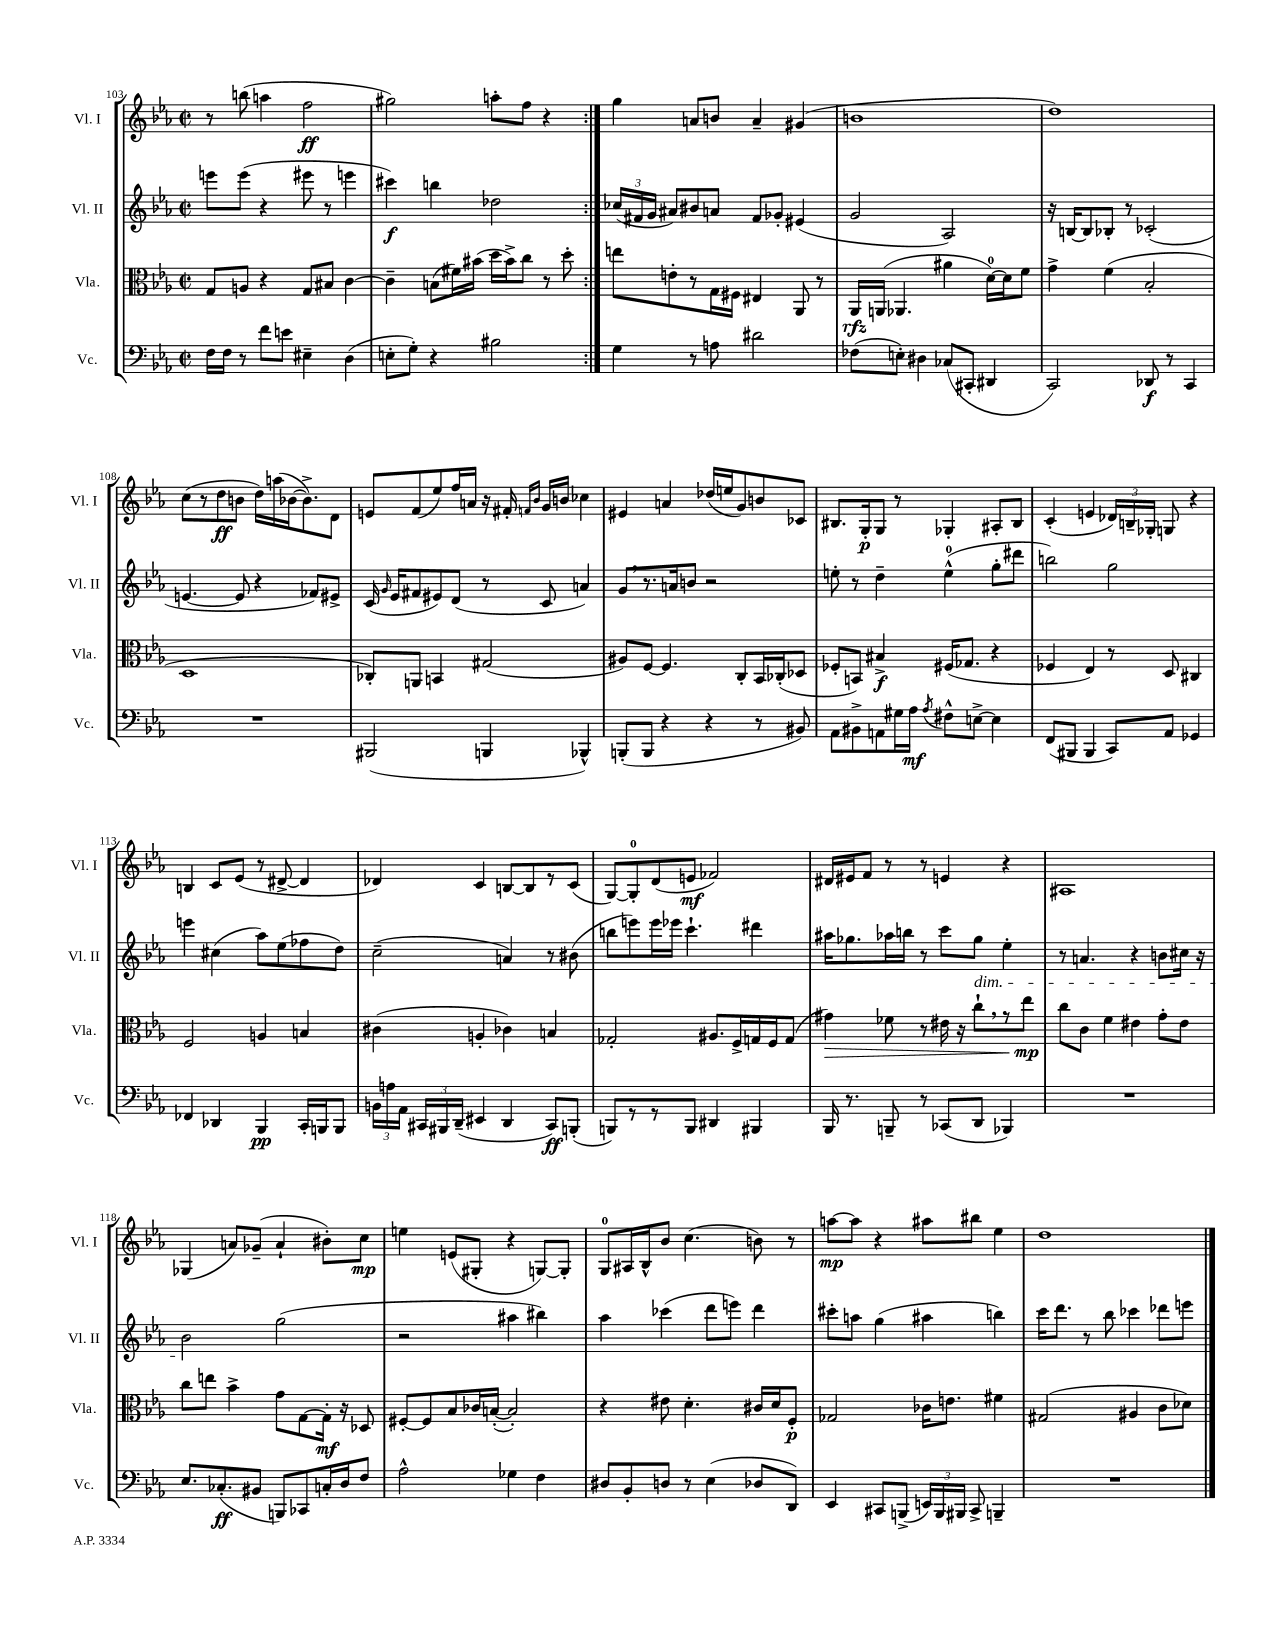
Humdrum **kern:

**kern	**dynam	**kern	**dynam	**kern	**dynam	**kern	**dynam
*part4	*part4	*part3	*part3	*part2	*part2	*part1	*part1
*staff4	*staff4	*staff3	*staff3	*staff2	*staff2	*staff1	*staff1
*I"Vc.	*	*I"Vla.	*	*I"Vl. II	*	*I"Vl. I	*
*I'Vc.	*	*I'Vla.	*	*I'Vl. II	*	*I'Vl. I	*
*clefF4	*	*clefC3	*	*clefG2	*	*clefG2	*
*k[b-e-a-]	*	*k[b-e-a-]	*	*k[b-e-a-]	*	*k[b-e-a-]	*
*M2/2	*	*M2/2	*	*M2/2	*	*M2/2	*
*met(c|)	*	*met(c|)	*	*met(c|)	*	*met(c|)	*
=103	=103	=103	=103	=103	=103	=103	=103
16F\LL	.	8G/L	.	8eeen\L	.	8r	.
16F\JJ	.	.	.	.	.	.	.
8r	.	8An/J	.	(8eee\J	.	(8bbn\	.
8f\L	.	4r	.	4r	.	4aan\	.
8en\J	.	.	.	.	.	.	.
4E#X~\	.	8G/L	.	8eee#X\	.	2ff\	ff
.	.	8B#X/J	.	8r	.	.	.
(4D\	.	[4c\	.	4eeen\	.	.	.
=104	=104	=104	=104	=104	=104	=104	=104
8En'\L	.	4c~\]	.	4ccc#X\)	f	2gg#X\)	.
8G'\J)	.	.	.	.	.	.	.
4r	.	(8Bn\L	.	4bbn\	.	.	.
.	.	16f#X\L)	.	.	.	.	.
.	.	(16b#X\JJ	.	.	.	.	.
2B#X\	.	16dd\LL	.	2dd-X\	.	8aan'\L	.
.	.	16b#^\J)	.	.	.	.	.
.	.	8cc\J	.	.	.	8ff\J	.
.	.	8r	.	.	.	4r	.
.	.	8dd'\	.	.	.	.	.
=105:|!	=105:|!	=105:|!	=105:|!	=105:|!	=105:|!	=105:|!	=105:|!
4G\	.	8een\L	.	(24cc-X/LL	.	4gg\	.
.	.	.	.	24f#X/	.	.	.
.	.	.	.	24g/JJ	.	.	.
.	.	8en'\	.	8a#X/L)	.	.	.
8r	.	8r	.	8b#X/	.	8an/L	.
8An\	.	16G\L	.	8an/J	.	8bn/J	.
.	.	16F#X\JJ	.	.	.	.	.
2d#X\	.	4E#X/	.	8f#/L	.	4a~/	.
.	.	.	.	8g-X'/J	.	.	.
.	.	8AA-/	.	(4e#X/	.	(4g#X/	.
.	.	8r	.	.	.	.	.
=106	=106	=106	=106	=106	=106	=106	=106
(8F-X\L	.	16AA-/LL	rfz	2g/	.	1bn	.
.	.	(16AAn/JJ	.	.	.	.	.
8En'\J)	.	4.AA-X/	.	.	.	.	.
4D#X\	.	.	.	.	.	.	.
(8C-X/L	.	4a#X\	.	2A-/)	.	.	.
8CC#X'/J	.	.	.	.	.	.	.
4DD#X/	.	[16d\LL)	.	.	.	.	.
.	.	16d\J]	.	.	.	.	.
.	.	8f\J	.	.	.	.	.
=107	=107	=107	=107	=107	=107	=107	=107
2CC/)	.	4g^\	.	16r	.	1dd)	.
.	.	.	.	[16Bn/KL	.	.	.
.	.	.	.	8B/]	.	.	.
.	.	(4f\	.	8B-X'/J	.	.	.
.	.	.	.	8r	.	.	.
8DD-X/	f	2B-'/	.	(2c-X'/	.	.	.
8r	.	.	.	.	.	.	.
4CC/	.	.	.	.	.	.	.
!!LO:LB:g=z
=108	=108	=108	=108	=108	=108	=108	=108
1r	.	1D	.	[4.en/	.	(8cc\L	.
.	.	.	.	.	.	8r	.
.	.	.	.	.	.	8dd\	ff
.	.	.	.	8e/]	.	8bn\J	.
.	.	.	.	4r	.	16dd\LL)	.
.	.	.	.	.	.	(16aan\	.
.	.	.	.	.	.	[16b-X\J	.
.	.	.	.	.	.	8.b-^\])	.
.	.	.	.	8f-X/L)	.	.	.
.	.	.	.	8e#X^/J	.	8d\J	.
=109	=109	=109	=109	=109	=109	=109	=109
(2BBB#X/	.	8C-X'/L)	.	(16c/	.	8en/L	.
.	.	.	.	16qqg/	.	.	.
.	.	.	.	16e-/KL	.	.	.
.	.	8AAn/J	.	8f#X/	.	(8f/	.
.	.	4BBn/	.	8e#X/)	.	8ee-/)	.
.	.	.	.	(8d/J	.	16ff/L	.
.	.	.	.	.	.	16an/JJ	.
4BBBn/	.	(2G#X/	.	8r	.	16r	.
.	.	.	.	.	.	16f#X'/	.
.	.	.	.	.	.	16qqfn/LL	.
.	.	.	.	.	.	16qqb-/JJ	.
.	.	.	.	8c/	.	16g/LL	.
.	.	.	.	.	.	16bn/JJ	.
4BBB-X^^/)	.	.	.	4an/)	.	4cc-X\	.
=110	=110	=110	=110	=110	=110	=110	=110
(8BBBn'/L	.	8A#X/L)	.	8g,/L	.	4e#X/	.
8BBB/J	.	[8F/J	.	8.r	.	.	.
4r	.	4.F/]	.	.	.	4an/	.
.	.	.	.	16an/k	.	.	.
.	.	.	.	8bn/J	.	.	.
4r	.	.	.	2r	.	(16dd-X/LL	.
.	.	.	.	.	.	16een/J	.
.	.	8C'/L	.	.	.	8g/)	.
8r	.	16BB-/L	.	.	.	8bn/	.
.	.	(16C-X'/J	.	.	.	.	.
8BB#X/)	.	8D-X/J	.	.	.	8c-X/J	.
=111	=111	=111	=111	=111	=111	=111	=111
8AA-\L	.	8F-X'/L	.	8een'\	.	8.B#X/L	.
8BB#X^\	.	8BBn/J)	.	8r	.	.	.
.	.	.	.	.	.	16G'/k	p
8AAn\	.	4B#X^/	f	4dd~\	.	8G/J	.
16G#X\L	.	.	.	.	.	8r	.
16A-\JJ	mf	.	.	.	.	.	.
8qA-/	.	.	.	.	.	.	.
8F#X^^\L	.	(16F#X/KL	.	(4ee^^\	.	4G-X'/	.
.	.	8.G-X/J	.	.	.	.	.
[8En^\J	.	.	.	.	.	.	.
4E\]	.	4r	.	8gg'\L	.	8A#X'/L	.
.	.	.	.	8ddd#X\J	.	8B#/J	.
=112	=112	=112	=112	=112	=112	=112	=112
(8FF/L	.	4F-X/	.	2bbn\)	.	(4c'/	.
8BBB#X/J	.	.	.	.	.	.	.
4BBB#/	.	4E-/)	.	.	.	4en/	.
8CC/L)	.	8r	.	2gg\	.	24d-X/LL)	.
.	.	.	.	.	.	24Bn~/	.
.	.	.	.	.	.	24G-X'/JJ	.
8AA-/J	.	8D/	.	.	.	8Gn/	.
4GG-X/	.	4C#X/	.	.	.	4r	.
!!LO:LB:g=z
=113	=113	=113	=113	=113	=113	=113	=113
4FF-X/	.	2F/	.	4eeen\	.	4Bn/	.
4DD-X/	.	.	.	(4cc#X\	.	8c/L	.
.	.	.	.	.	.	(8e-/J	.
4BBB-/	pp	4An/	.	8aa-\L)	.	8r	.
.	.	.	.	(8ee-\	.	[8d#X^/	.
16CC'/LL	.	4Bn/	.	8ff-X\	.	4d#/]	.
16BBBn/J	.	.	.	.	.	.	.
8BBB/J	.	.	.	8dd\J)	.	.	.
=114	=114	=114	=114	=114	=114	=114	=114
24BBn\LL	.	(4c#X\	.	(2cc~\	.	4d-X/)	.
24An\	.	.	.	.	.	.	.
24AA-\JJ	.	.	.	.	.	.	.
24CC#X/LL	.	.	.	.	.	.	.
24BBB#X/	.	.	.	.	.	.	.
(24DD~/JJ	.	.	.	.	.	.	.
4EE#X/	.	4An'/	.	.	.	4c/	.
4DD/	.	4c-X\)	.	4an/)	.	[8Bn/L	.
.	.	.	.	.	.	8B/]	.
8CC#/L)	ff	4Bn/	.	8r	.	8r	.
(8BBBn'/J	.	.	.	(8b#X\	.	(8c/J	.
=115	=115	=115	=115	=115	=115	=115	=115
8BBBn/L)	.	2G-X'/	.	8bbn\L	.	[8G/L)	.
8r	.	.	.	8eeen\)	.	8G'/]	.
8r	.	.	.	16eee\L	.	(8d/	.
.	.	.	.	16eee-X\JJ	.	.	.
8BBB/J	.	.	.	4.ccc`\	.	8en/J	mf
4DD#X/	.	8.A#X/L	.	.	.	2f-X/)	.
.	.	16F^/L	.	.	.	.	.
4BBB#X/	.	16Gn/	.	4ddd#X\	.	.	.
.	.	16F/J	.	.	.	.	.
.	.	(8G/J	.	.	.	.	.
=116	=116	=116	=116	=116	=116	=116	=116
!	!	!	!LO:HP:b	!	!	!	!
16BBB-/	.	4g#X\)	>	16aa#X\KL	.	16d#X/LL	.
8.r	.	.	.	8.gg-X\	.	16e#X/J	.
.	.	.	.	.	.	8f/J	.
8BBBn~/	.	8f-X\	.	16aa-X\L	.	8r	.
.	.	.	.	16bbn\JJ	.	.	.
8r	.	8r	.	8r	.	8r	.
(8CC-X/L	.	16e#X\	.	8ccc\L	.	4en/	.
.	.	16r	.	.	.	.	.
!	!	!	!	!LO:TX:b:i:t=dim.	!	!	!
8DD/J	.	8cc`,\L	.	8gg-\J	.	.	.
4BBB-X/)	.	8r	.	4ee-'\	.	4r	.
.	.	8ee-\J	mp	.	.	.	.
.	.	.	]	.	.	.	.
=117	=117	=117	=117	=117	=117	=117	=117
1r	.	8cc\L	.	8r	.	1A#X	.
.	.	8c\J	.	4.an/	.	.	.
.	.	4f\	.	.	.	.	.
.	.	4e#X\	.	4r	.	.	.
.	.	8g'\L	.	8bn\L	.	.	.
.	.	8e#\J	.	16cc#X\Jk	.	.	.
.	.	.	.	16r	.	.	.
!!LO:LB:g=z
=118	=118	=118	=118	=118	=118	=118	=118
8.E-/L	.	8cc\L	.	2b-\	.	(4G-X/	.
.	.	8een\J	.	.	.	.	.
(8.C-X'/	ff	.	.	.	.	.	.
.	.	4b-^\	.	.	.	8an/L)	.
8BB#X/J	.	.	.	.	.	(8g-X~/J	.
8BBBn/L)	.	8g\L	.	(2gg\	.	4a`/	.
8CC-X/	.	[8G\	.	.	.	.	.
16Cn'/L	.	16G'\Jk]	mf	.	.	8b#X'\L)	.
16D/J	.	16r	.	.	.	.	.
8F/J	.	8D-X/	.	.	.	8cc\J	mp
=119	=119	=119	=119	=119	=119	=119	=119
2A-^^\	.	[8F#X'/L	.	2r	.	4een\	.
.	.	8F#/]	.	.	.	.	.
.	.	8B-/	.	.	.	(8en/L	.
.	.	16c-X/L	.	.	.	8G#X'/J	.
.	.	([16Bn'/JJ	.	.	.	.	.
4G-X\	.	2B'/])	.	4aa#X\	.	4r	.
4F\	.	.	.	4bb#X\)	.	[8Gn/L)	.
.	.	.	.	.	.	8G'/J]	.
=120	=120	=120	=120	=120	=120	=120	=120
8D#X/L	.	4r	.	4aa-\	.	8G/L	.
8BB-'/	.	.	.	.	.	16A#X/L	.
.	.	.	.	.	.	16B-^^/J	.
8Dn/J	.	8e#X\	.	(4ccc-X\	.	8b-/J	.
8r	.	4.d'\	.	.	.	(4.cc\	.
(4E-\	.	.	.	8ddd\L	.	.	.
.	.	.	.	8eeen\J)	.	.	.
8D-X/L	.	16c#X/LL	.	4ddd\	.	8bn\)	.
.	.	16d/J	.	.	.	.	.
8DD/J)	.	8F'/J	p	.	.	8r	.
=121	=121	=121	=121	=121	=121	=121	=121
4EE-/	.	2G-X/	.	8ccc#X'\L	.	[8aan\L	mp
.	.	.	.	8aan\J	.	8aa\J]	.
8CC#X/L	.	.	.	(4gg\	.	4r	.
(8BBBn^/J	.	.	.	.	.	.	.
24EEn/LL)	.	16c-X\KL	.	4aa#X\	.	8aa#X\L	.
24BBB/	.	.	.	.	.	.	.
.	.	8.en\J	.	.	.	.	.
24BBB#X/JJ	.	.	.	.	.	.	.
8CC#^/	.	.	.	.	.	8bb#X\J	.
4BBBn~/	.	4f#X\	.	4bbn\)	.	4ee-\	.
=122	=122	=122	=122	=122	=122	=122	=122
1r	.	(2G#X/	.	16ccc\KL	.	1dd	.
.	.	.	.	8.ddd\J	.	.	.
.	.	.	.	8r	.	.	.
.	.	.	.	8bb-\	.	.	.
.	.	4A#X/	.	4ccc-X\	.	.	.
.	.	8c\L	.	8ddd-X\L	.	.	.
.	.	8d-X\J)	.	8eeen\J	.	.	.
==	==	==	==	==	==	==	==
*-	*-	*-	*-	*-	*-	*-	*-
